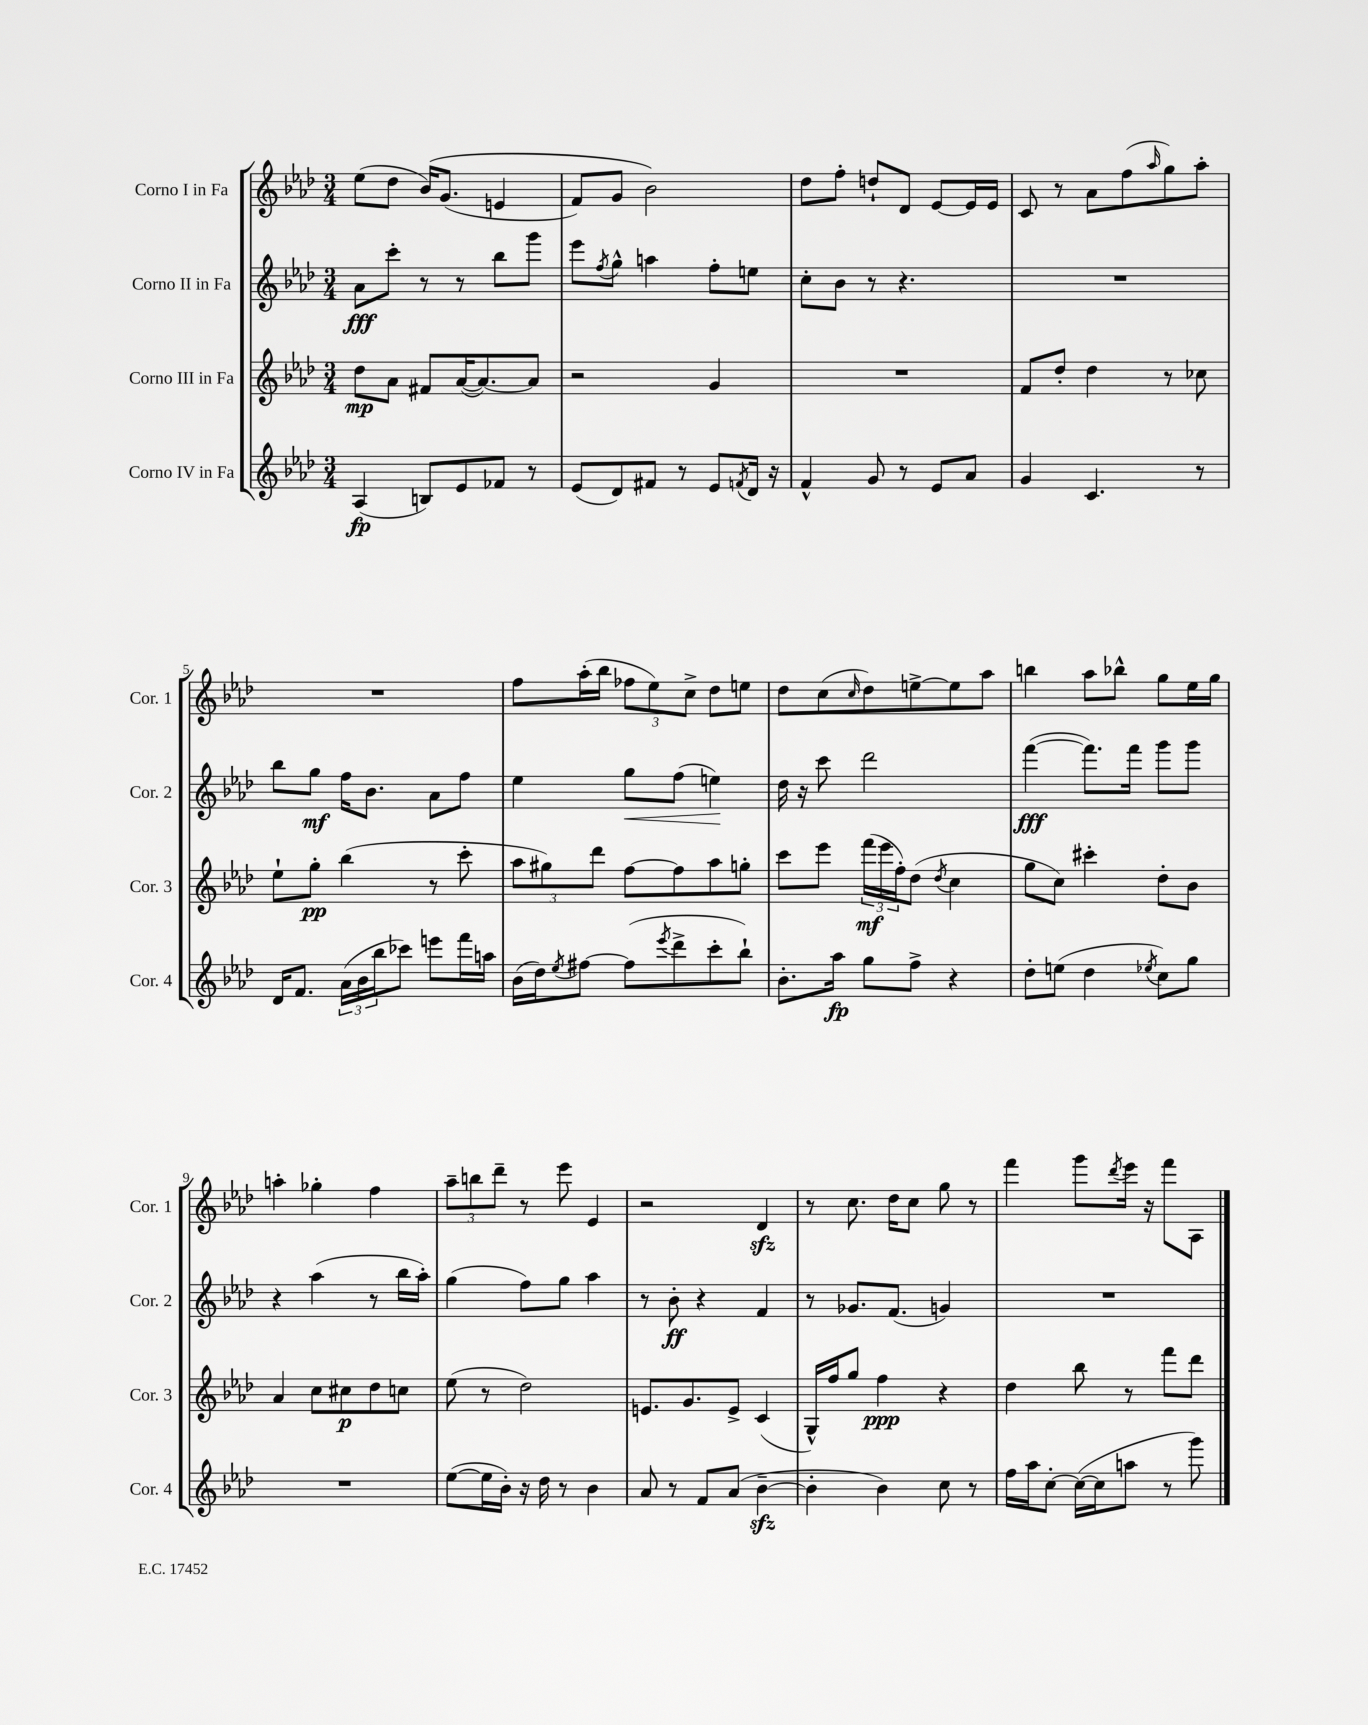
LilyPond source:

<<
\new StaffGroup <<
\new Staff = "s0" \with { instrumentName = "Corno I in Fa" shortInstrumentName = "Cor. 1" } {
    \clef treble \key aes \major \numericTimeSignature \time 3/4
    ees''8( des''8 bes'16)\( g'8.( e'4 |
    f'8) g'8 bes'2\) |
    des''8 f''8-. d''8-! des'8 ees'8~ ees'16 ees'16 |
    c'8 r8 aes'8 f''8( \grace { aes''16 } g''8) aes''8-. |
    R2. |
    f''8 aes''16-.( bes''16 \tuplet 3/2 { fes''8 ees''8) c''8-> } des''8 e''8 |
    des''8 c''8( \grace { c''16 } des''8) e''8~-> e''8 aes''8 |
    b''4 aes''8 bes''8-^ g''8 ees''16 g''16 |
    a''4-. ges''4-. f''4 |
    \tuplet 3/2 { aes''8-- b''8 des'''8-- } r8 ees'''8 ees'4 |
    r2 des'4\sfz |
    r8 c''8. des''16 c''8 g''8 r8 |
    f'''4 g'''8 \acciaccatura { des'''8 } ees'''16 r16 f'''8 aes8 \bar "|." |
}
\new Staff = "s1" \with { instrumentName = "Corno II in Fa" shortInstrumentName = "Cor. 2" } {
    \clef treble \key aes \major \numericTimeSignature \time 3/4
    aes'8\fff c'''8-. r8 r8 bes''8 g'''8 |
    ees'''8 \acciaccatura { f''8 } g''8-^ a''4 f''8-. e''8 |
    c''8-. bes'8 r8 r4. |
    R2. |
    bes''8 g''8\mf f''16 bes'8. aes'8 f''8 |
    ees''4 g''8\< f''8( e''4\!) |
    des''16 r16 c'''8 des'''2 |
    f'''4~\fff( f'''8.) f'''16 g'''8 g'''8 |
    r4 aes''4( r8 bes''16 aes''16-.) |
    g''4( f''8) g''8 aes''4 |
    r8 bes'8-.\ff r4 f'4 |
    r8 ges'8. f'8.( g'4) |
    R2. \bar "|." |
}
\new Staff = "s2" \with { instrumentName = "Corno III in Fa" shortInstrumentName = "Cor. 3" } {
    \clef treble \key aes \major \numericTimeSignature \time 3/4
    des''8\mp aes'8 fis'8 aes'16~( aes'8.~) aes'8 |
    r2 g'4 |
    R2. |
    f'8 des''8-. des''4 r8 ces''8 |
    ees''8-! g''8-.\pp bes''4( r8 c'''8-. |
    \tuplet 3/2 { aes''8 gis''8) des'''8 } f''8~ f''8 aes''8 g''8-. |
    c'''8 ees'''8 \tuplet 3/2 { f'''16\mf( ees'''16 f''16-.) } des''8( \acciaccatura { des''8 } c''4 |
    g''8 c''8) cis'''4-. des''8-. bes'8 |
    aes'4 c''8 cis''8\p des''8 c''8 |
    ees''8( r8 des''2) |
    e'8. g'8. e'8-> c'4( |
    g16-^) f''16 g''8 f''4\ppp r4 |
    des''4 bes''8 r8 f'''8 des'''8 \bar "|." |
}
\new Staff = "s3" \with { instrumentName = "Corno IV in Fa" shortInstrumentName = "Cor. 4" } {
    \clef treble \key aes \major \numericTimeSignature \time 3/4
    aes4\fp( b8) ees'8 fes'8 r8 |
    ees'8( des'8) fis'8 r8 ees'8 \acciaccatura { f'8 } des'16 r16 |
    f'4-^ g'8 r8 ees'8 aes'8 |
    g'4 c'4. r8 |
    des'16 f'8. \tuplet 3/2 { aes'16( bes'16 bes''16 } ces'''8) e'''8 f'''16 a''16 |
    bes'16( des''16) \acciaccatura { ees''8 } fis''8~ fis''8( \acciaccatura { ees'''8 } des'''8-> c'''8-. bes''8-!) |
    bes'8.-. aes''16\fp g''8 f''8-> r4 |
    des''8-. e''8( des''4 \acciaccatura { ees''8 } c''8) g''8 |
    R2. |
    ees''8~( ees''16 bes'16-.) r16 des''16 r8 bes'4 |
    aes'8 r8 f'8 aes'8( bes'4~--\sfz |
    bes'4-. bes'4) c''8 r8 |
    f''16 aes''16 c''8~-. c''16~( c''16 a''8 r8 g'''8) \bar "|." |
}
>>
>>
